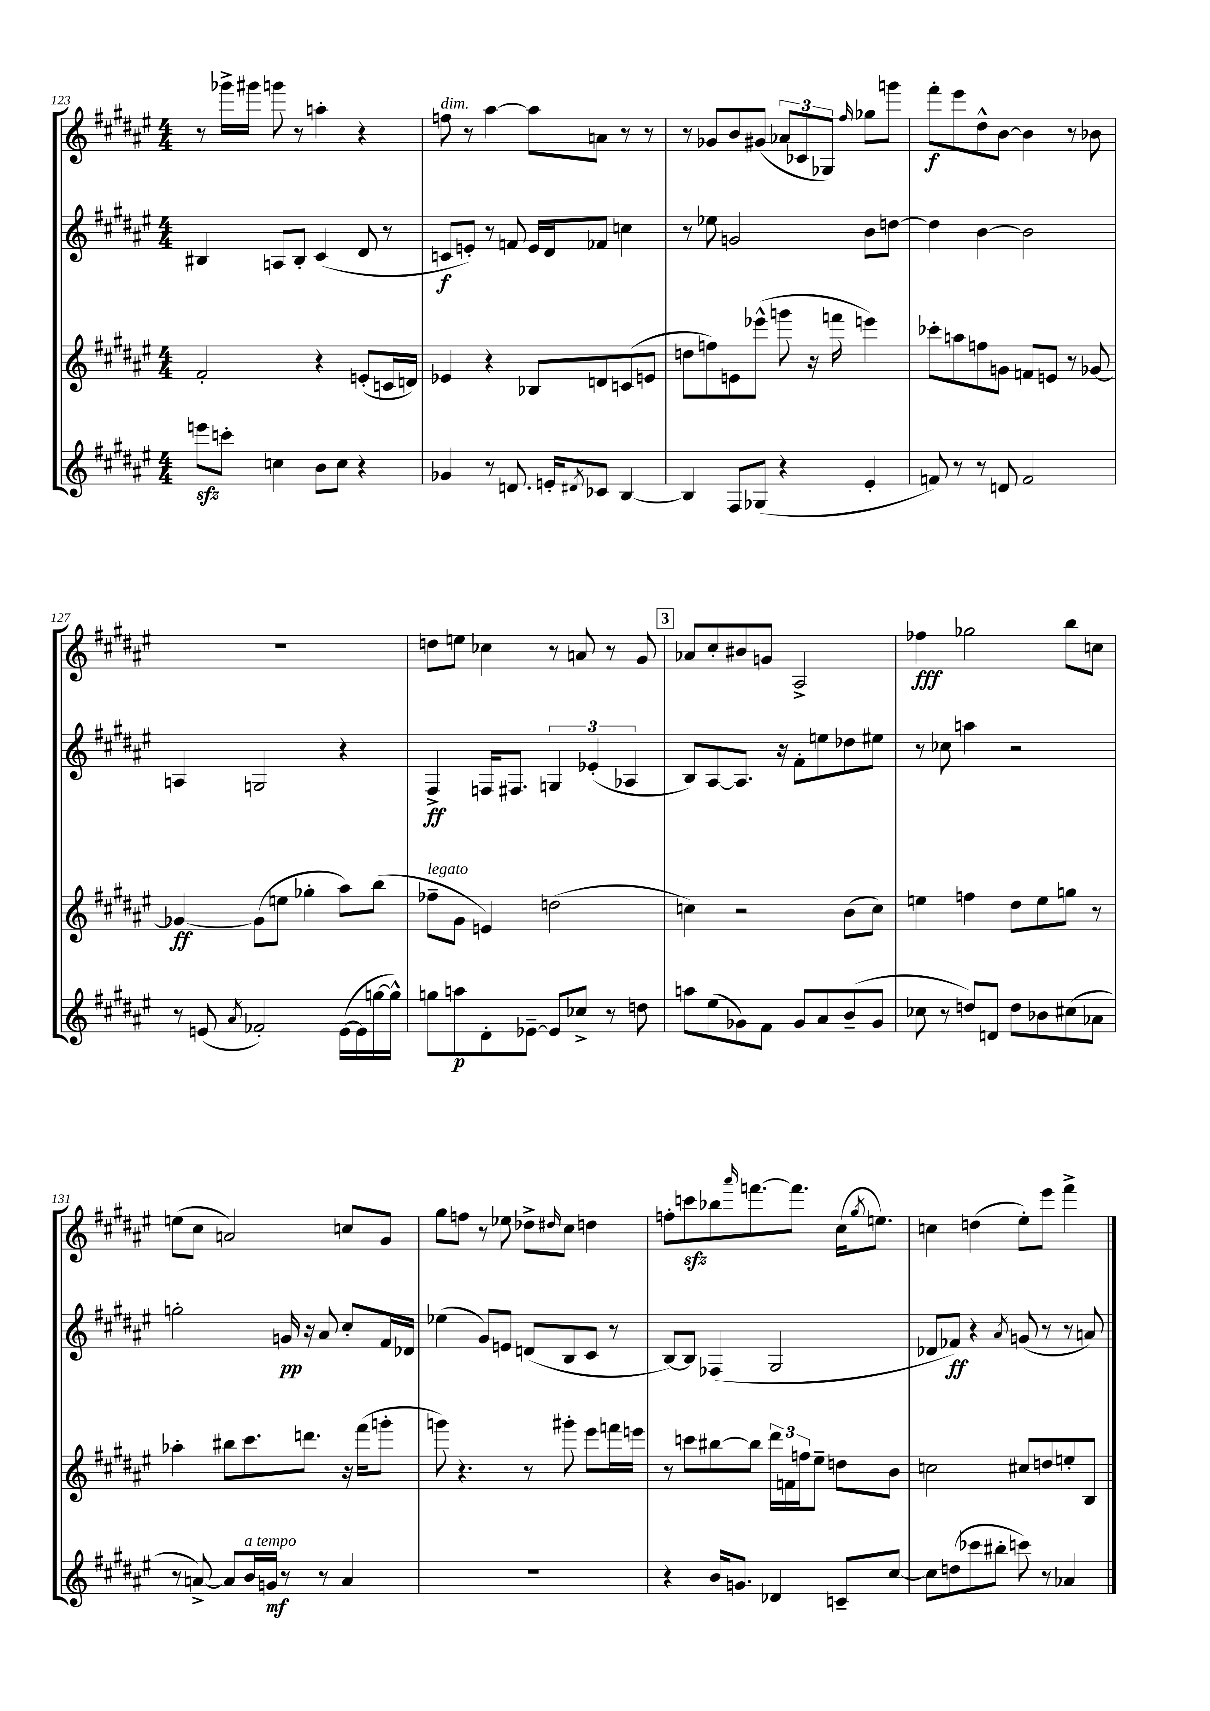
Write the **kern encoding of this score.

**kern	**kern	**kern	**kern
*staff4	*staff3	*staff2	*staff1
*clefG2	*clefG2	*clefG2	*clefG2
*k[f#c#g#d#a#e#]	*k[f#c#g#d#a#e#]	*k[f#c#g#d#a#e#]	*k[f#c#g#d#a#e#]
*M4/4	*M4/4	*M4/4	*M4/4
8eee	2f#'	4B#	8r
8ccc'	.	.	16ggg-^
.	.	.	16ggg#
4cc	.	8A	8ggg
.	.	8B#'	8r
8b	4r	(4c#	4aa'
8cc	.	.	.
4r	(8e'	8d#	4r
.	16c	8r	.
.	16d)	.	.
=	=	=	=
4g-	4e-	8c	8ff
.	.	8e')	8r
8r	4r	8r	[4aa#
8.d	.	8f	.
.	8B-	16e	8aa#]
16e'	.	16d#	.
8qd#	.	.	.
8c-	8d	8f-	8a
[4B	(8c	4cc	8r
.	8e	.	8r
=	=	=	=
4B]	8dd	8r	8r
.	8ff)	8ee-	8g-
8F#	8e	2g	8b
(8G-	(8eee-^^	.	(8g#
4r	8ggg	.	12a-
.	.	.	12c-
.	16r	.	.
.	.	.	12G-)
.	16fff	.	.
.	.	.	16qqff#
4e#'	4eee)	8b	8gg-
.	.	[8dd	8ggg
=	=	=	=
8f)	8ccc-'	4dd]	8fff#'
8r	8aa	.	8eee#
8r	8ff	[4b	8dd#^^
8d	8g	.	[8b
2f	8f	2b]	4b]
.	8e	.	.
.	8r	.	8r
.	[8g-	.	8b-
=	=	=	=
8r	4g-_	4A	1r
(8e	.	.	.
8qa#	.	.	.
2f-')	(8g-]	2G	.
.	8ee	.	.
.	4gg-'	.	.
([16e	8aa#)	4r	.
16e]	.	.	.
[16gg	(8bb	.	.
16gg^^])	.	.	.
=	=	=	=
8gg	8ff-~	4F#^	8dd
8aa	8g#	.	8ee
8d#'	4e)	16F	4cc-
.	.	8.F#	.
[8e-~	.	.	.
8e-]	(2dd	6G	8r
8cc-^	.	.	8a
.	.	(6e-'	.
8r	.	.	8r
.	.	6A-	.
8dd	.	.	8g#
=	=	=	=
8aa	4cc)	8B)	8a-
(8ee#	.	[8A#	8cc#'
8g-)	2r	8.A#]	8b#
8f#	.	.	8g
.	.	16r	.
8g-	.	8f#'	2A#^
8a#	.	8ee	.
(8b~	(8b	8dd-	.
8g-	8cc)	8ee#	.
=	=	=	=
8cc-	4ee	8r	4ff-
8r	.	8cc-	.
8dd)	4ff	4aa	2gg-
8d	.	.	.
8dd	8dd#	2r	.
8b-	8ee	.	.
(8cc#	8gg	.	8bb
8a-	8r	.	8cc
=	=	=	=
8r	4aa-'	2gg'	(8ee
[8a^)	.	.	8cc#
8a]	8bb#	.	2a)
16b	8.ccc#	.	.
16g	.	.	.
8r	.	16g	.
.	8.ddd	16r	.
8r	.	8a#	.
4a	16r	8cc#'	8cc
.	(16fff#	.	.
.	8ggg'	16f#	8g#
.	.	16d-	.
=	=	=	=
1r	8ggg)	(4ee-	8gg#
.	4.r	.	8ff
.	.	8g#)	8r
.	.	8e	8ee-
.	8r	(8d	8dd-^
.	.	.	16qqdd#
.	8ggg#'	8B	8cc#
.	8eee#	8c#	4dd
.	16fff	8r	.
.	16eee	.	.
=	=	=	=
4r	8r	[8B)	8ff'
.	8ccc	8B]	8ccc
16b	[8bb#	(4F-	8bb-
8.g	.	.	.
.	.	.	16qqaaa#
.	8bb#]	.	[8.fff
4d-	24ddd#	2G#	.
.	24f	.	.
.	.	.	8.fff]
.	24ff	.	.
.	8ee#~	.	.
8c~	8dd	.	(16cc#
.	.	.	8qgg#
.	.	.	8.ee)
[8cc#	8b	.	.
=	=	=	=
8cc#]	2cc	8d-	4cc
(8dd	.	8f-)	.
8ccc-	.	4r	(4dd
8bb#'	.	.	.
.	.	8qa#	.
8ccc)	8cc#	(8g	8ee#')
8r	8dd	8r	8eee#
4a-	8ee'	8r	4fff#^
.	8B	8a)	.
==	==	==	==
*-	*-	*-	*-
